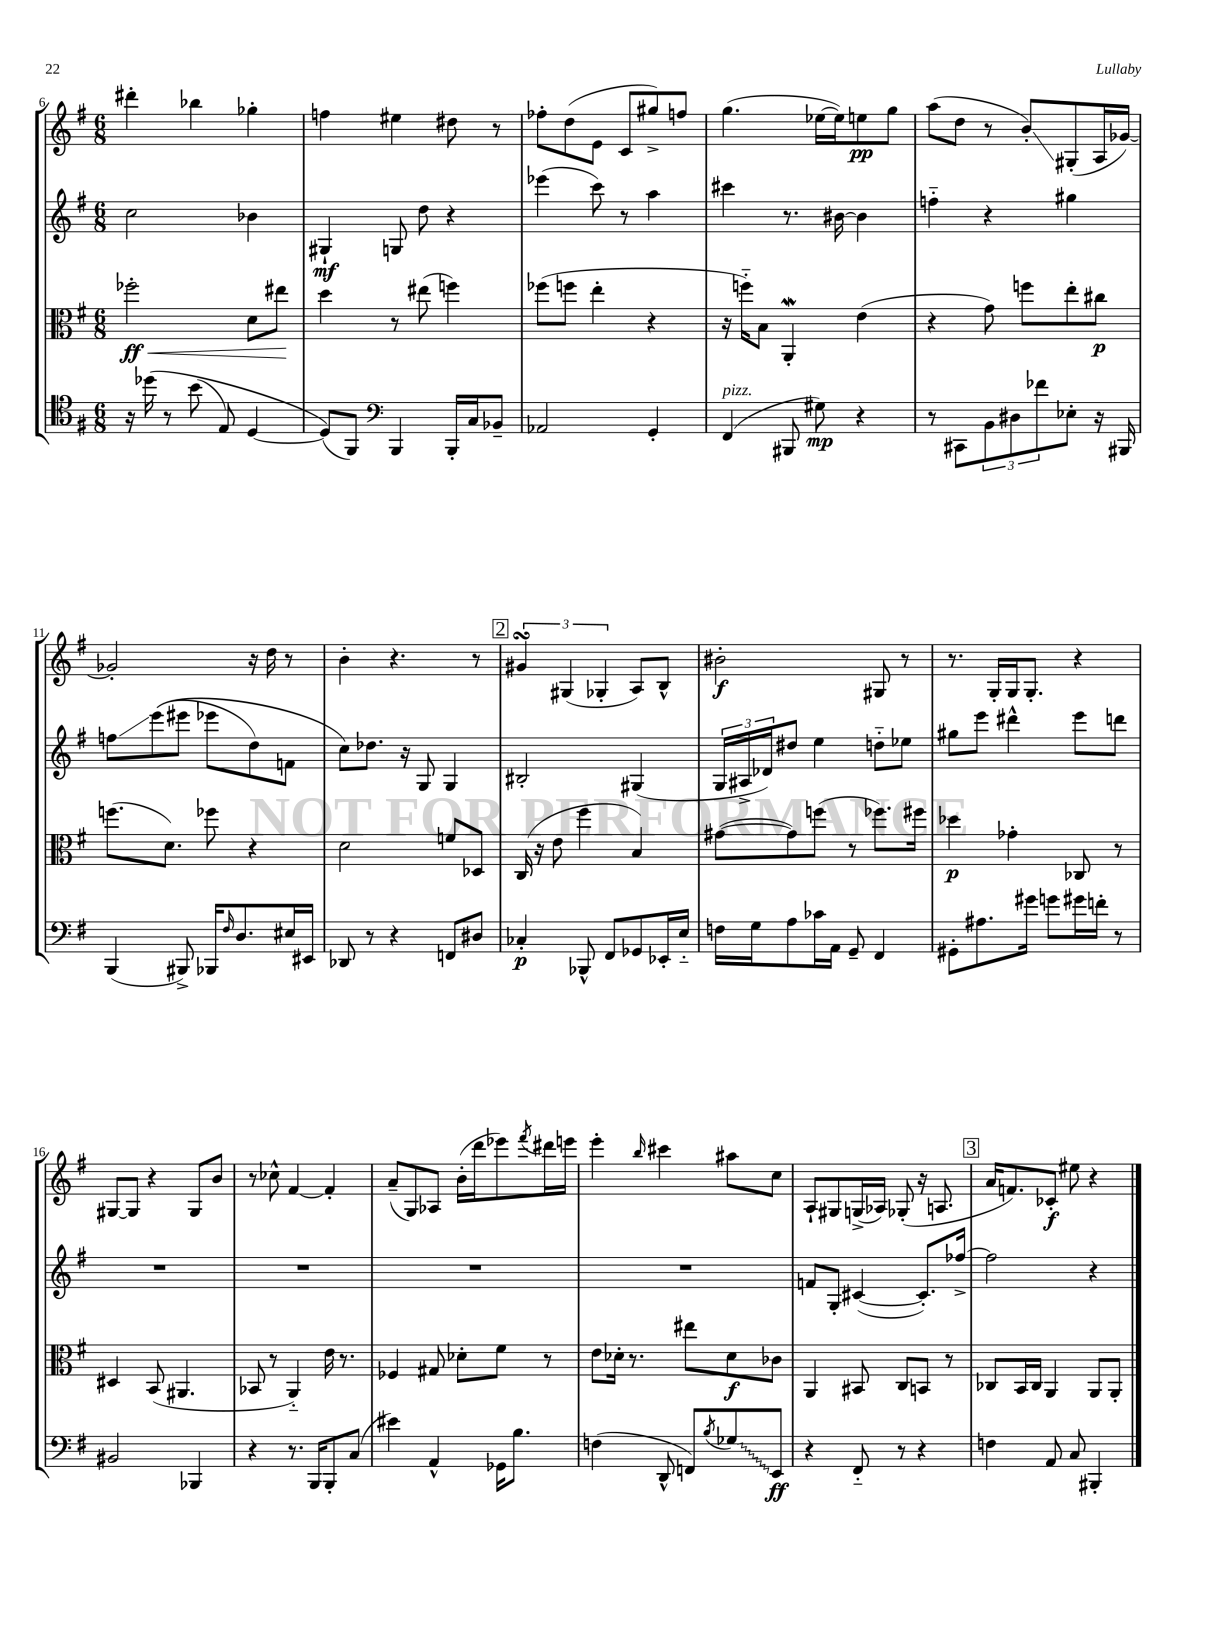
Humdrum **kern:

**kern	**kern	**kern	**kern
*staff4	*staff3	*staff2	*staff1
*clefC4	*clefC3	*clefG2	*clefG2
*k[f#]	*k[f#]	*k[f#]	*k[f#]
*M6/8	*M6/8	*M6/8	*M6/8
16r	2ff-'\	2cc\	4ddd#'\
&(16dd-\	.	.	.
8r	.	.	.
(8b\	.	.	4bb-\
8E/)	.	.	.
[4D/	8d\L	4b-\	4gg-'\
.	8ee#\J	.	.
=	=	=	=
(8D/]L&)	4dd\	4G#`/	4ff\
8FF#/J)	.	.	.
*clefF4	*	*	*
4BBB/	8r	8G/	4ee#\
.	(8ee#\	8dd\	.
16BBB'/LL	4ff\)	4r	8dd#\
16C/J	.	.	.
8BB-~/J	.	.	8r
=	=	=	=
2AA-/	(8ff-\L	(4eee-\	8ff-'\L
.	8ff\J	.	(8dd\
.	4ee'\	8ccc\)	8e\J
.	.	8r	8c/L
4GG'/	4r	4aa\	8gg#^/)
.	.	.	8ff/J
=	=	=	=
(4FF#/	16r	4ccc#\	(4.gg\
.	16ff'~\LK)	.	.
.	8B\J	.	.
8BBB#/	4AA'/	8.r	.
8G#\)	.	.	[16ee-\LL
.	.	[16b#\	16ee-\]J)
4r	(4e\	4b#\]	8ee\
.	.	.	8gg\J
=	=	=	=
8r	4r	4ff'~\	(8aa\L
8CC#\L	.	.	8dd\J
12BB\	8g\)	4r	8r
12D#\	.	.	.
.	8ff\L	.	8b'/L)
12f-\	.	.	.
8E-'\J	8ee'\	4gg#\	(8G#'/
16r	8cc#\J	.	16A/L
16BBB#/	.	.	[16g-/JJ)
=	=	=	=
(4BBB/	(8.ff\L	8ff\L	2g-'/]
.	.	&((8eee\	.
.	8.d\J)	.	.
8BBB#^/)	.	8eee#\J	.
16BBB-/LK	8ff-\	8eee-\L	.
16qqF#/	.	.	.
8.D/	.	.	.
.	4r	8dd\)	16r
.	.	.	16dd\
16E#/L	.	8f\J	8r
16EE#/JJ	.	.	.
=	=	=	=
8DD-/	2d\	8cc\L&)	4b'\
8r	.	8.dd-\J	.
4r	.	.	4.r
.	.	16r	.
.	.	8G/	.
8FF/L	8f/L	4G/	.
8D#/J	8D-/J	.	8r
=	=	=	=
4C-'/	(16C/	2B#'/	6g#/
.	16r	.	.
.	8e\	.	.
.	.	.	(6G#/
8BBB-^^/	4ff#\	.	.
.	.	.	6G-'/
8FF#/L	.	.	.
8GG-/	4B/)	(4G#/	8A/L)
16EE-'/L	.	.	8B^^/J
16E'~/JJ	.	.	.
=	=	=	=
16F\LL	([8g#\L	24G/LL	2b#'\
.	.	24A#^/	.
16G\J	.	.	.
.	.	24d-/J)	.
8A\	8g#\])	8dd#/J	.
16c-\L	(8ff\J	4ee\	.
16AA\JJ	.	.	.
8GG~/	8r	.	.
4FF#/	8.ff-\L)	8dd'~\L	8G#/
.	.	8ee-\J	8r
.	16ff#\Jk	.	.
=	=	=	=
8GG#'\L	4dd-\	8gg#\L	8.r
8.A#\	.	8eee\J	.
.	.	.	16G'/LL
.	4g-'\	4ddd#^^\	16G/J
16g#\Jk	.	.	8.G'/J
8g\L	.	.	.
16g#\L	8C-/	8eee\L	4r
16f'\JJ	.	.	.
8r	8r	8ddd\J	.
=	=	=	=
2BB#/	4D#/	2.r	[8G#/L
.	.	.	8G#/]J
.	(8BB/	.	4r
.	4.AA#/	.	.
4BBB-/	.	.	8G#/L
.	.	.	8b/J
=	=	=	=
4r	8BB-/	2.r	8r
.	8r	.	8cc-^^\
8.r	4AA'~/)	.	[4f#/
16BBB/LK	.	.	.
8BBB'/	16e\	.	4f#'/]
.	8.r	.	.
(8C/J	.	.	.
=	=	=	=
4e#\)	4F-/	2.r	(8a~/L
.	.	.	8G/)
4AA^^/	8G#/	.	8A-/J
.	8d-'\L	.	(16b'\LL
.	.	.	16ddd\J
16GG-\LK	8f#\J	.	8eee-\)
8.B\J	.	.	.
.	.	.	8qfff#/
.	8r	.	16ddd#\L
.	.	.	16eee\JJ
=	=	=	=
(4F\	8e\L	2.r	4eee'\
.	16d-'\Jk	.	.
.	8.r	.	.
.	.	.	16qqbb/
8DD^^/	.	.	4ccc#\
8FF/L)	8ee#\L	.	.
8qB/	.	.	.
8G-/	8d-\	.	8aa#\L
8EE/J	8c-\J	.	8cc\J
=	=	=	=
4r	4AA/	8f/L	8A`/L
.	.	8G'/J	8G#/
8FF#'~/	8BB#/	([4c#/	(16G^/L
.	.	.	16A-/JJ)
8r	8C/L	.	(8G-'/
4r	8BB/J	8.c#'/]L)	16r
.	.	.	8.A/
.	8r	.	.
.	.	[16ff-^/Jk	.
=	=	=	=
4F\	8C-/L	2ff-\]	16a/LK
.	.	.	8.f/)
.	16BB/L	.	.
.	16C-/JJ	.	.
8AA/	4AA/	.	8c-'/J
8C/	.	.	8ee#\
4BBB#'/	8AA/L	4r	4r
.	8AA'/J	.	.
==	==	==	==
*-	*-	*-	*-
